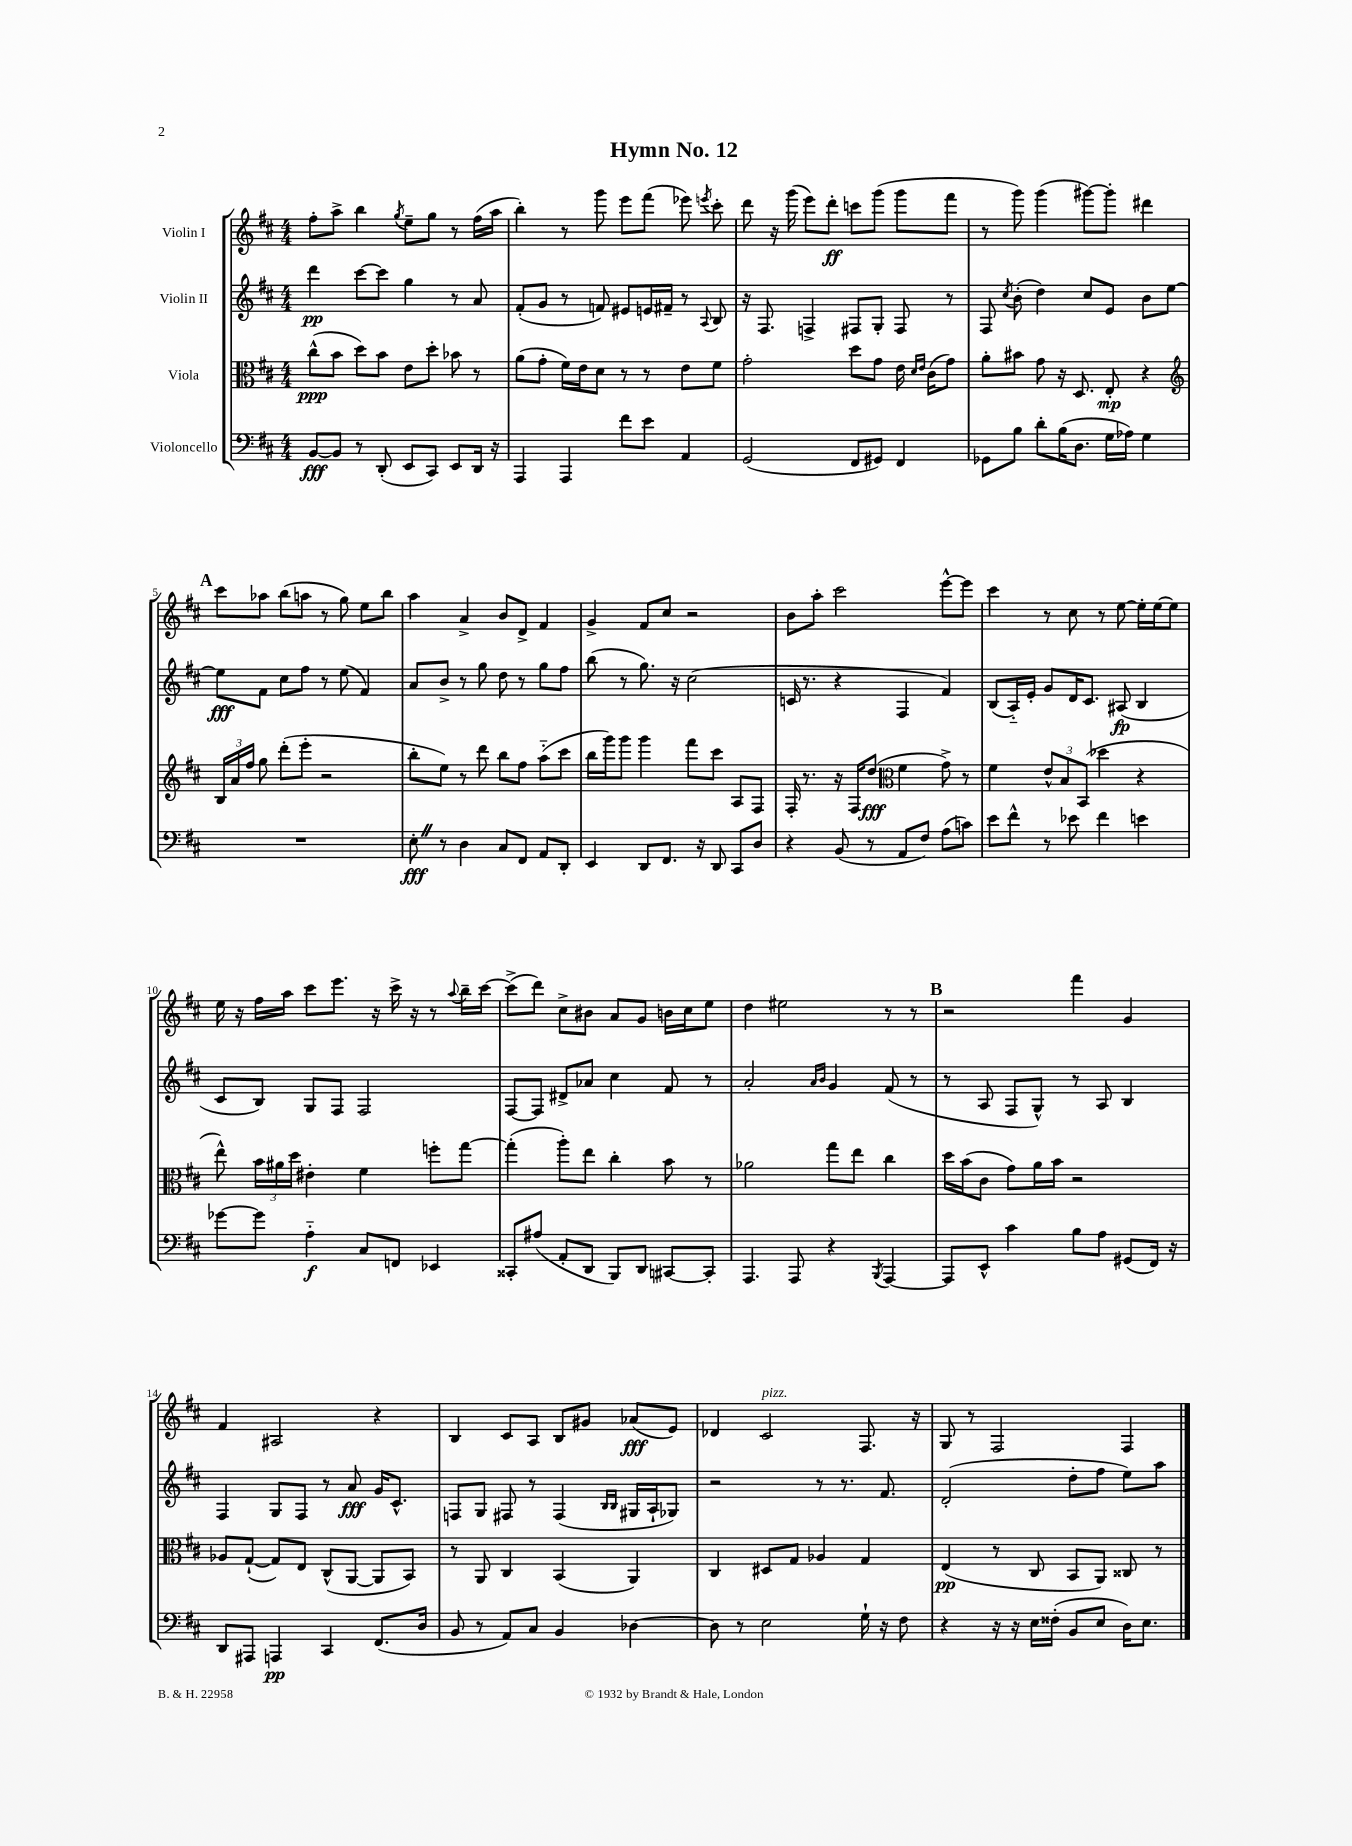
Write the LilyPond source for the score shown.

\header { title = "Hymn No. 12" }
<<
\new StaffGroup <<
\new Staff = "s0" \with { instrumentName = "Violin I" } {
    \clef treble \key d \major \numericTimeSignature \time 4/4
    \autoBeamOff fis''8[-. a''8]-> b''4 \acciaccatura { g''8 } e''8[-- g''8] r8 fis''16[( a''16] |
    b''4-.) r8 g'''8 e'''8[ fis'''8]( ees'''8) \acciaccatura { e'''8 } cis'''8-. |
    d'''8 r16 g'''16( e'''8[) d'''8]-.\ff c'''8[ g'''8]( g'''8[ fis'''8] |
    r8 g'''8) g'''4( gis'''8[~) gis'''8]-. dis'''4 |
    \mark \markup { \bold "A" } cis'''8[ aes''8] b''8[( a''8] r8 g''8) e''8[ b''8] |
    a''4 a'4-> b'8[ d'8]-> fis'4 |
    g'4-> fis'8[ cis''8] r2 |
    b'8[ a''8]-. cis'''2 e'''8[~-^ e'''8] |
    cis'''4 r8 cis''8 r8 e''8~ e''16[-. e''16~ e''8] |
    e''16 r16 fis''16[ a''16] cis'''8[ e'''8.] r16 cis'''16-> r16 r8 \appoggiatura { a''8 } b''16[-- cis'''16]~ |
    cis'''8[->( d'''8]) cis''8[-> bis'8] a'8[ g'8] b'16[ cis''16 e''8] |
    d''4 eis''2 r8 r8 |
    \mark \markup { \bold "B" } r2 fis'''4 g'4 |
    fis'4 ais2 r4 |
    b4 cis'8[ a8] b8[ gis'8] aes'8[\fff( e'8]) |
    des'4 cis'2^\markup { \italic "pizz." } fis8. r16 |
    g8 r8 fis2 fis4 \bar "|." |
}
\new Staff = "s1" \with { instrumentName = "Violin II" } {
    \clef treble \key d \major \numericTimeSignature \time 4/4
    \autoBeamOff d'''4\pp cis'''8[~ cis'''8] g''4 r8 a'8 |
    fis'8[-.( g'8] r8 f'8) eis'8[ e'16 fis'16]-- r8 \appoggiatura { a8 } b8 |
    r16 fis8. f4-> fis8[ g8]-. fis8 r8 |
    fis8 \acciaccatura { cis''8 } b'8-.( d''4) cis''8[ e'8] b'8[ e''8]~ |
    \mark \markup { \bold "A" } e''8[\fff fis'8] cis''8[ fis''8] r8 e''8( fis'4) |
    a'8[ b'8]-> r8 g''8 d''8 r8 g''8[ fis''8] |
    b''8( r8 g''8.) r16 cis''2( |
    c'16 r8. r4 fis4 fis'4) |
    b8[( a16-_) e'16]-. g'8[ d'16 cis'8.] ais8\fp( b4 |
    cis'8[ b8]) g8[ fis8] fis2 |
    fis8[~ fis8] dis'8[-> aes'8] cis''4 fis'8 r8 |
    a'2-. \grace { a'16[ b'16] } g'4 fis'8( r8 |
    \mark \markup { \bold "B" } r8 a8 fis8[ g8]-^) r8 a8 b4 |
    fis4 g8[ fis8] r8 a'8\fff g'16[ cis'8.]-^ |
    f8[ g8] fis8 r8 fis4( \grace { b16[ b16] } gis16[ a16-! ges8]) |
    r2 r8 r8. fis'8. |
    d'2-.( d''8[-. fis''8] e''8[) a''8] \bar "|." |
}
\new Staff = "s2" \with { instrumentName = "Viola" } {
    \clef alto \key d \major \numericTimeSignature \time 4/4
    \autoBeamOff cis''8[-^\ppp( b'8] d''8[) b'8] e'8[ d''8]-. bes'8 r8 |
    a'8[( g'8]-. fis'16[) e'16 d'8] r8 r8 e'8[ fis'8] |
    g'2-. d''8[ g'8] e'16 \grace { d'16[ e'16] } cis'16[( g'8]) |
    a'8[-. bis'8] g'8 r16 d8. e8-.\mp r4 |
    \mark \markup { \bold "A" } \clef treble \tuplet 3/2 { b16[ a'16 fis''16] } g''8 d'''8[-.( e'''8]-. r2 |
    b''8[-. e''8]) r8 d'''8 b''8[ fis''8] a''8[-_( cis'''8] |
    b''16[ g'''16) g'''8] g'''4 fis'''8[ cis'''8] a8[ fis8] |
    fis16-. r8. r16 fis16[ d''8]\fff( \clef alto fis'4 g'8->) r8 |
    fis'4 \tuplet 3/2 { e'8[-^ b8 b,8]( } des''4 r4 |
    e''8-^) \tuplet 3/2 { b'16[ ais'16 d''16] } eis'4-. fis'4 f''8[-. g''8]~ |
    g''4-.( a''8[-.) e''8] cis''4-. b'8 r8 |
    aes'2 g''8[ e''8] cis''4 |
    \mark \markup { \bold "B" } d''16[ b'16( cis'8] g'8[) a'16 b'16] r2 |
    aes8[ g8]~-!( g8[) e8] cis8[-^( a,8]~ a,8[ b,8]) |
    r8 a,8 cis4 b,4( a,4) |
    cis4 dis8[ g8] aes4 g4 |
    e4\pp( r8 cis8 b,8[ a,8]) cisis8 r8 \bar "|." |
}
\new Staff = "s3" \with { instrumentName = "Violoncello" } {
    \clef bass \key d \major \numericTimeSignature \time 4/4
    \autoBeamOff b,8[~\fff b,8] r8 d,8-.( e,8[ cis,8]) e,8[ d,16] r16 |
    a,,4 a,,4 fis'8[ e'8] a,4 |
    g,2( fis,8[ gis,8]) fis,4 |
    ges,8[ b8] d'8[-. b16( d8.] g16[ aes16]) g4 |
    \mark \markup { \bold "A" } R1 |
    e8-.\fff \once \override BreathingSign.text = \markup { \musicglyph "scripts.caesura.straight" } \breathe r8 d4 cis8[ fis,8] a,8[ d,8]-. |
    e,4 d,8[ fis,8.] r16 d,8 cis,8[ d8] |
    r4 b,8( r8 a,8[ fis8]) a8[( c'8]) |
    e'8[ fis'8]-^ r8 ees'8 fis'4 e'4 |
    ges'8[~ ges'8] a4-_\f cis8[ f,8] ees,4 |
    cisis,8[-. ais8]( a,8[-. d,8] b,,8[) d,8] cis,8[~ cis,8]-. |
    a,,4. a,,8 r4 \acciaccatura { b,,8 } a,,4~ |
    \mark \markup { \bold "B" } a,,8[ e,8]-^ cis'4 b8[ a8] gis,8[( fis,16]) r16 |
    d,8[ ais,,8] a,,4\pp cis,4 fis,8.[( d16] |
    b,8 r8 a,8[) cis8] b,4 des4~ |
    des8 r8 e2 g16-! r16 fis8 |
    r4 r16 r16 e16[ fisis16]-.( b,8[ e8] d16[) e8.] \bar "|." |
}
>>
>>
